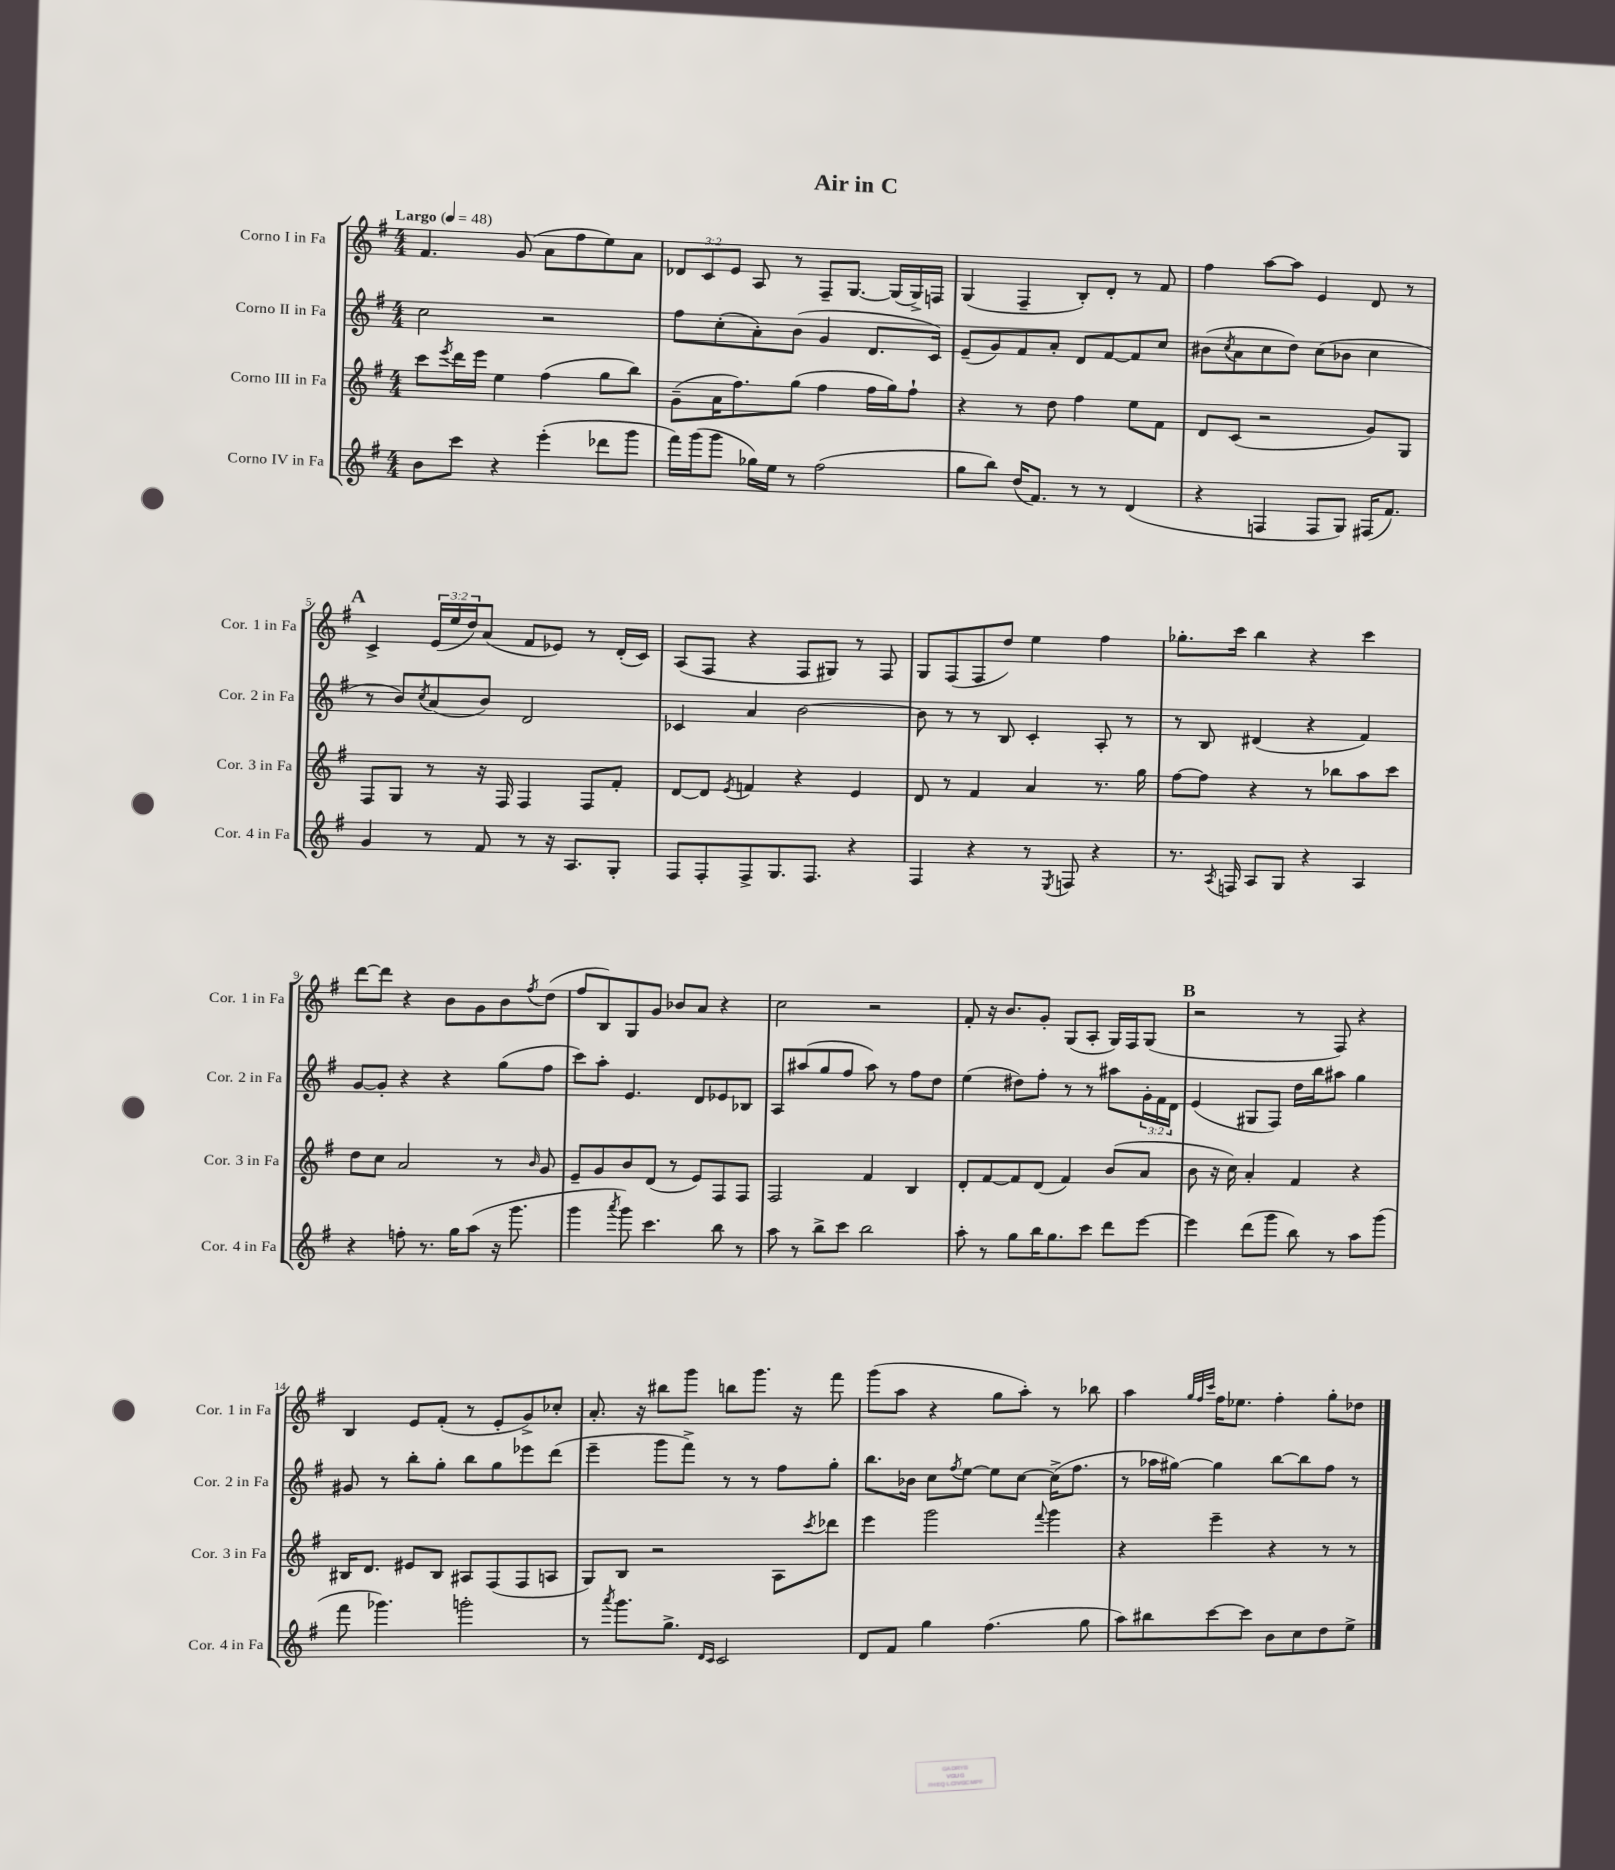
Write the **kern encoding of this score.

**kern	**kern	**kern	**kern
*part4	*part3	*part2	*part1
*staff4	*staff3	*staff2	*staff1
*I"Corno IV in Fa	*I"Corno III in Fa	*I"Corno II in Fa	*I"Corno I in Fa
*I'Cor. 4 in Fa	*I'Cor. 3 in Fa	*I'Cor. 2 in Fa	*I'Cor. 1 in Fa
*clefG2	*clefG2	*clefG2	*clefG2
*k[f#]	*k[f#]	*k[f#]	*k[f#]
*M4/4	*M4/4	*M4/4	*M4/4
*MM48	*MM48	*MM48	*MM48
=1	=1	=1	=1
!	!	!	!LO:TX:a:B:t=Largo
8b\L	8ccc\L	2cc\	4.f#/
.	8qeee/	.	.
8ccc\J	16ddd\L	.	.
.	16eee\JJ	.	.
4r	4ee\	.	.
.	.	.	(8g/
(4eee'\	(4ff#\	2r	8a\L
.	.	.	8ff#\
8ddd-X\L	8gg\L	.	8ee\)
8ggg\J	8bb\J)	.	8a\J
=2	=2	=2	=2
16fff#\LL)	(8g~\L	8ff#\L	12d-X/L
(16ggg\J	.	.	.
.	.	.	12c/
8ggg\J	16a\K	(8cc'\	.
.	.	.	12e/J
.	8.ff#\)	.	.
16gg-X\LL)	.	8a'\)	8A/
16ee\JJ	.	.	.
8r	(8gg\J	(8b\J	8r
(2ff#\	4ff#\	4g/	8F#~/L
.	.	.	[8.G/J
.	16ff#\LL	8.d/L	.
.	16gg\J)	.	(16G/LL]
.	8ff#`\J	.	16G^/)
.	.	16c/Jk)	16Fn/JJ
=3	=3	=3	=3
8gg\L	4r	(8e~/L	(4G/
8bb\J)	.	8g/)	.
(16dd/KL	8r	8f#/	4F#~/
8.f#/J)	.	.	.
.	8dd\	8a'/J	.
8r	4ff#\	8d/L	8B'/L)
8r	.	[8f#/	8d'/J
(4d/	8ee\L	8f#/]	8r
.	8f#\J	8cc/J	8f#/
=4	=4	=4	=4
4r	8d/L	(8b#X\L	4ff#\
.	.	8qcc/	.
.	(8c/J	8a\	.
4Fn/	2r	8cc\	[8aa\L
.	.	8dd\J)	8aa\J]
8F/L	.	(8cc\L	4e/
8G/J)	.	8b-X\J	.
(16F#X/KL	8g/L)	4cc\	8d/
8.f#/J)	.	.	.
.	8G/J	.	8r
!!LO:LB:g=z
!!LO:REH:place=s1:t=A
=5	=5	=5	=5
4g/	8F#/L	8r	4c^/
.	8G/J	8b/L)	.
.	.	8qcc/	.
8r	8r	(8a/	(24e/LL
.	.	.	24ee/
.	.	.	24dd/J)
8f#/	16r	8b/J)	(8a/J
.	16F#/	.	.
8r	4F#/	2d/	8f#/L
16r	.	.	8e-X/J)
8.A/L	.	.	.
.	8F#/L	.	8r
8G'/J	8f#'/J	.	(16d'/LL
.	.	.	16c/JJ)
=6	=6	=6	=6
8F#/L	[8d/L	4c-X/	(8A/L
8F#'/	8d/J]	.	8F#/J
.	8qe/	.	.
8F#^/	4fn/	4a/	4r
8.G/	.	.	.
.	4r	[2b\	8F#/L
8.F#/J	.	.	.
.	.	.	8G#X/J)
4r	4e/	.	8r
.	.	.	8F#/
=7	=7	=7	=7
4F#/	8d/	8b\]	8G/L
.	8r	8r	(8F#/
4r	4f#/	8r	8F#/
.	.	8B/	8dd/J)
8r	4a/	4c'/	4ee\
8qE/	.	.	.
8Fn/	.	.	.
4r	8.r	8A'/	4ff#\
.	.	8r	.
.	16gg\	.	.
=8	=8	=8	=8
8.r	[8ff#\L	8r	8.gg-X'\L
.	8ff#\J]	8B/	.
8qA/	.	.	.
16Fn/	.	.	16ccc\Jk
8A/L	4r	(4d#X/	4bb\
8G/J	.	.	.
4r	8r	4r	4r
.	8bb-X\L	.	.
4A/	8aa\	4f#/)	4ccc\
.	8ccc\J	.	.
!!LO:LB:g=z
=9	=9	=9	=9
4r	8dd\L	[8g/L	[8ddd\L
.	8cc\J	8g'/J]	8ddd\J]
8ffn'\	2a/	4r	4r
8.r	.	.	.
.	.	4r	8b\L
16gg\KL	.	.	.
(8aa\J	.	.	8g\
16r	8r	(8gg\L	8b\
8.ggg\	.	.	.
.	16qqb/	.	8qff#/
.	8g/	8ff#\J	(8dd\J
=10	=10	=10	=10
4ggg\	8e~/L	8ccc\L)	8ff#/L
.	8g/	8aa'\J	8B/)
8qaaa/	.	.	.
8ggg\)	8b/	4.e/	8G/
4.ccc\	(8d/J	.	8g/J
.	8r	.	8b-X/L
.	8e/L)	8d/L	8a/J
8bb\	8F#/	8e-X/	4r
8r	8F#/J	8B-X/J	.
=11	=11	=11	=11
8aa\	2F#/	8A/L	2cc\
8r	.	(8aa#X/	.
8bb^\L	.	8gg/	.
8ccc\J	.	8ff#/J	.
2bb\	4f#/	8aa#\)	2r
.	.	8r	.
.	4B/	8ff#\L	.
.	.	8dd\J	.
=12	=12	=12	=12
8aa'\	8d'/L	(4ee\	8f#'/
8r	[8f#/	.	16r
.	.	.	8.b/L
8gg\L	8f#/]	8dd#X\L)	.
16bb\K	(8d/J	8ff#'\J	8g'/J
8.gg\	.	.	.
.	4f#/)	8r	(8G/L
8ccc\J	.	8r	8A'/J
8ddd\L	(8b/L	8aa#X\L	16G/LL)
.	.	.	16F#/J
[8eee\J	8a/J	24g'\L	(8G/J
.	.	24f#\	.
.	.	24d\JJ	.
!!LO:REH:place=s1:t=B
=13	=13	=13	=13
4eee\]	8b\	(4e/	2r
.	16r	.	.
.	16cc\)	.	.
(8ddd\L	4a'/	8G#X/L	.
8ggg\J	.	8F#/J)	.
8bb\)	4f#/	16dd\LL	8r
.	.	16bb\J	.
8r	.	8aa#X\J	8F#/)
8aa\L	4r	4gg\	4r
(8ggg\J	.	.	.
!!LO:LB:g=z
=14	=14	=14	=14
8fff#\	16B#X/KL	8g#X/	4B/
.	8.d/J	.	.
4.ggg-X\)	.	8r	.
.	8e#X/L	8bb'\L	8e/L
.	8B#/J	8gg'\J	(8f#'/J
2gggn'\	8A#X/L	8bb\L	8r
.	(8F#/	8gg\	8e'/L
.	8F#/	8eee-X\	8g^/)
.	8An/J	(8ddd\J	8cc-X'/J
=15	=15	=15	=15
8r	8G/L)	4eee~\	8.a'/
8qaaa/	.	.	.
8.ggg\L	8B/J	.	.
.	.	.	16r
.	2r	8ggg\L	8bb#X\L
8.gg^\J	.	.	.
.	.	8fff#^\J)	8ggg\J
16qqd/LL	.	.	.
16qqc/JJ	.	.	.
2c/	.	8r	8bbn\L
.	.	8r	8.ggg\J
.	8A\L	8ff#\L	.
.	.	.	16r
.	8qccc/	.	.
.	8ddd-X\J	8gg'\J	8fff#\
=16	=16	=16	=16
8d/L	4eee\	8.bb\L	(8ggg\L
8f#/J	.	.	8aa\J
.	.	16b-X\Jk	.
4gg\	2ggg\	8cc\L	4r
.	.	8qff#/	.
.	.	[8ee\J	.
(4.ff#\	.	8ee\L]	8gg\L
.	.	[8cc\J	8aa'\J)
.	8qqfff#/	.	.
.	4ggg\	(16cc^\KL]	8r
.	.	8.ff#\J	.
8gg\	.	.	8bb-X\
=17	=17	=17	=17
8aa\L)	4r	8r	4aa\
8bb#X\	.	16aa-X\LL	.
.	.	[16gg#X\JJ)	.
.	.	.	32qqgg/LLL
.	.	.	32qqff#/
.	.	.	32qqccc/JJJ
[8ccc\	4eee~\	4gg#\]	16ff#\KL
.	.	.	8.ee-X\J
8ccc\J]	.	.	.
8b\L	4r	[8bb\L	4ff#'\
8cc\	.	8bb\]	.
8dd\	8r	8ff#\J	8gg'\L
8ee^\J	8r	8r	8dd-X\J
==	==	==	==
*-	*-	*-	*-
